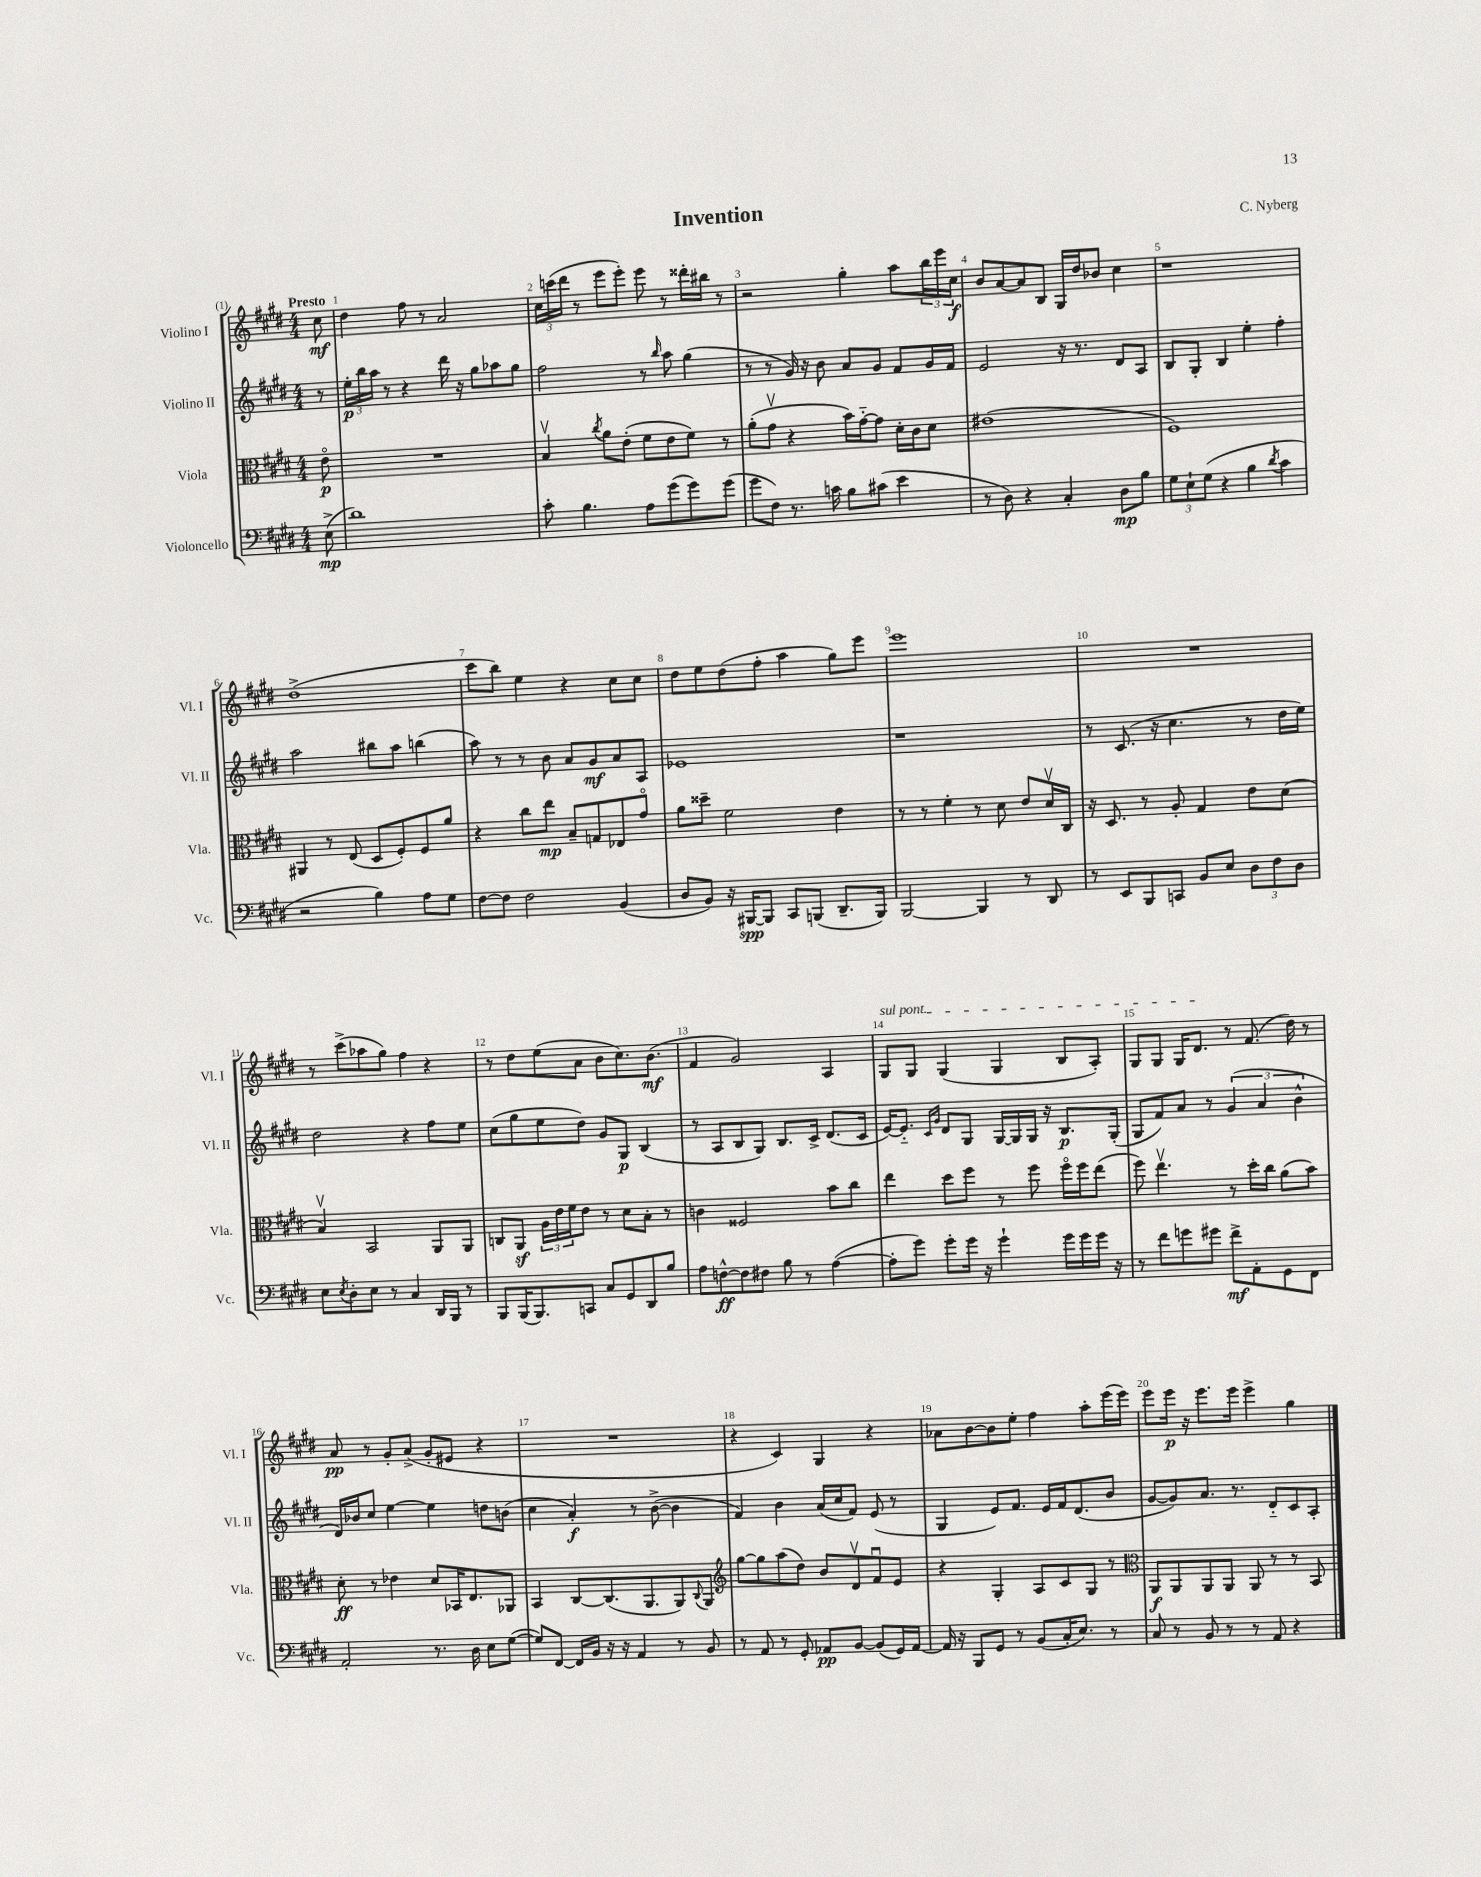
\header { title = "Invention" composer = "C. Nyberg" }
<<
\new StaffGroup <<
\new Staff = "s0" \with { instrumentName = "Violino I" shortInstrumentName = "Vl. I" } {
    \clef treble \key e \major \numericTimeSignature \time 4/4 \partial 8 \tempo "Presto"
    cis''8\mf |
    dis''4 fis''8 r8 a'2 |
    \tuplet 3/2 { cis''16 c'''16( dis'''16 } r8 e'''8 e'''8-.) e'''8 r8 disis'''16-. bis''16 r8 |
    r2 gis''4-. a''8 \tuplet 3/2 { b''16 e'''16 cis''16\f } |
    b'8 a'8~ a'8 b8 gis16 dis''16 bes'8 cis''4 |
    r1 |
    dis''1->( |
    cis'''8 b''8) e''4 r4 cis''8 cis''8 |
    dis''8 e''8 dis''8( fis''8-. a''4 gis''8) e'''8 |
    e'''1 |
    R1 |
    r8 cis'''8->( aes''8 gis''8) fis''4 r4 |
    r8 dis''8 e''8( a'8 b'8 cis''8.) b'8.\mf( |
    fis'4 gis'2) a4 |
    \once \override TextSpanner.bound-details.left.text = \markup { \italic "sul pont." } gis8\startTextSpan gis8 gis4( gis4 b8 a8-.) |
    gis8 gis8 gis16 dis'8.\stopTextSpan r8 fis'8.( dis''16) r8 |
    a'8\pp r8 gis'8-. a'8->( gis'8-. eis'8 r4 |
    R1 |
    r4 cis'4) gis4 r4 |
    aes'8 b'8~ b'8 e''8-. fis''4 a''8-. e'''16( e'''16) |
    e'''8 e'''16\p r16 e'''8. e'''16 e'''4-> gis''4 \bar "|." |
}
\new Staff = "s1" \with { instrumentName = "Violino II" shortInstrumentName = "Vl. II" } {
    \clef treble \key e \major \numericTimeSignature \time 4/4 \partial 8
    r8 |
    \tuplet 3/2 { e''16-.\p b''16 a''16 } r8 r4 dis'''16 r16 gis''8 aes''8 gis''8 |
    fis''2 r8 \grace { b''16 } a''8 gis''4( |
    r8 r8 gis'16) r16 b'8 a'8 gis'8 fis'8 gis'16 fis'16 |
    e'2 r16 r8. dis'8 a8 |
    b8 gis8-. b4 e''4-. fis''4-. |
    a''2 bis''8 a''8 b''4( |
    a''8) r8 r8 b'8 a'8 gis'8\mf a'8 a8 |
    ees'1 |
    r1 |
    r8 cis'8.( r16 cis''4. r8 dis''16 e''16) |
    dis''2 r4 fis''8 e''8 |
    cis''8( gis''8 e''8 dis''8) gis'8 gis8\p b4( |
    r8 a8 b8 gis8) b8. cis'16-> dis'8.( cis'16 |
    e'16~) e'8.-_ \grace { cis'16 gis'16 } dis'8 gis8 gis16~ gis16 gis16 r16 b8.\p gis16-.( |
    gis8 fis'8) a'8 r8 \tuplet 3/2 { gis'4( a'4 b'4-^ } |
    dis'16) bes'16 cis''8 e''4~ e''4 d''8 b'8( |
    cis''4 a'4-.\f) r8 b'8~->( b'4 |
    fis'4) b'4 a'16( cis''16 fis'8) e'8( r8 |
    gis4 e'8) fis'8. e'16 fis'16 dis'8.( b'8 |
    gis'8~ gis'8) a'8. r8. dis'8-_ cis'8 a8-. \bar "|." |
}
\new Staff = "s2" \with { instrumentName = "Viola" shortInstrumentName = "Vla." } {
    \clef alto \key e \major \numericTimeSignature \time 4/4 \partial 8
    e'8\flageolet\p |
    R1 |
    b4\upbow \acciaccatura { cis''8 } a'8 e'8-.( fis'8 e'8 fis'8) r8 |
    a'8-.( gis'8\upbow r4 b'16) gis'16~-_ gis'8 dis'16-. cis'16 dis'8 |
    eis'1( |
    fis1) |
    ais,4 r8 e8( dis8 fis8-.) fis8 a'8 |
    r4 cis''8 e''8\mp b8-- g8 ees8 gis'8\flageolet |
    a'8 disis''8-- fis'2 e'4 |
    r8 r8 fis'4-. r8 dis'8 e'8 dis'16\upbow cis16 |
    r16 dis8. r8 a8-. gis4 e'8 dis'8( |
    b4\upbow) b,2 a,8 a,8 |
    c8 a,8\sf \tuplet 3/2 { a16 e'16 fis'16 } e'8 r8 dis'8 b8-. r8 |
    c'4 fisis2 b'8 cis''8 |
    e''4 dis''8 fis''8 r8 fis''8 fis''16\flageolet fis''16 e''8( |
    fis''8) e''4.\upbow r8 dis''16-. cis''16 a'8( b'8) |
    dis'8-.\ff r8 ees'4 dis'8 bes,16 e8. aes,8 |
    b,4 cis8~ cis8.( a,8. a,8) \appoggiatura { cis8 } a,8 |
    \clef treble gis''8~ gis''8 a''8( dis''8) b'8 dis'8\upbow fis'8\downbow e'8 |
    r4 gis4-. a8 cis'8 gis8 r8 |
    \clef alto a,8\f a,8 a,8 a,8 a,8 r8 r8 b,8 \bar "|." |
}
\new Staff = "s3" \with { instrumentName = "Violoncello" shortInstrumentName = "Vc." } {
    \clef bass \key e \major \numericTimeSignature \time 4/4 \partial 8
    e8->\mp( |
    dis'1) |
    cis'8-. b4. a8 gis'8( gis'8) gis'8( |
    gis'8 fis8) r8. c'16 b8 cis'8( e'4 |
    r8 dis8) r4 cis4-. dis8\mp b8 |
    \tuplet 3/2 { gis8 e8-! gis8( } r4 b4 \acciaccatura { dis'8 } cis'4 |
    r2 b4) a8 gis8 |
    fis8~ fis8 fis2 b,4( |
    dis8 b,8) r16 bis,,16~\spp bis,,8 cis,8 b,,8( dis,8.-- b,,16) |
    b,,2~ b,,4 r8 dis,8 |
    r8 e,8 b,,8 c,8 b,8 e8 \tuplet 3/2 { dis8 fis8 dis8 } |
    e8 \acciaccatura { e8 } dis8-. e8 r8 cis4 dis,16 b,,16 r8 |
    b,,8 b,,16( b,,8.) c,8 cis8 gis,8 dis,8 b8 |
    a8 f8~-^\ff f8 fis8 b8 r8 a4~( |
    a8-. gis'8) gis'8-. gis'16 r16 gis'4-! gis'16 gis'16 gis'16 r16 |
    r8 fis'8 g'8 gis'8 fis'8->\mf a,8-. gis,8 fis,8 |
    a,2-. r8. dis16 e8 gis8~( |
    gis8) fis,8~ fis,16 b,16 r16 r16 a,4 r8 b,8 |
    r8 a,8 r8 gis,8-. aes,8\pp b,8~ b,8( gis,16) aes,16~ |
    aes,16 r16 b,,8 gis,8 r8 b,8( cis16-. e8.) r8 |
    cis8 r8 b,8 r8 r8 a,8 r4 \bar "|." |
}
>>
>>
\layout { \context { \Score \override BarNumber.break-visibility = ##(#f #t #t) barNumberVisibility = #all-bar-numbers-visible } }
